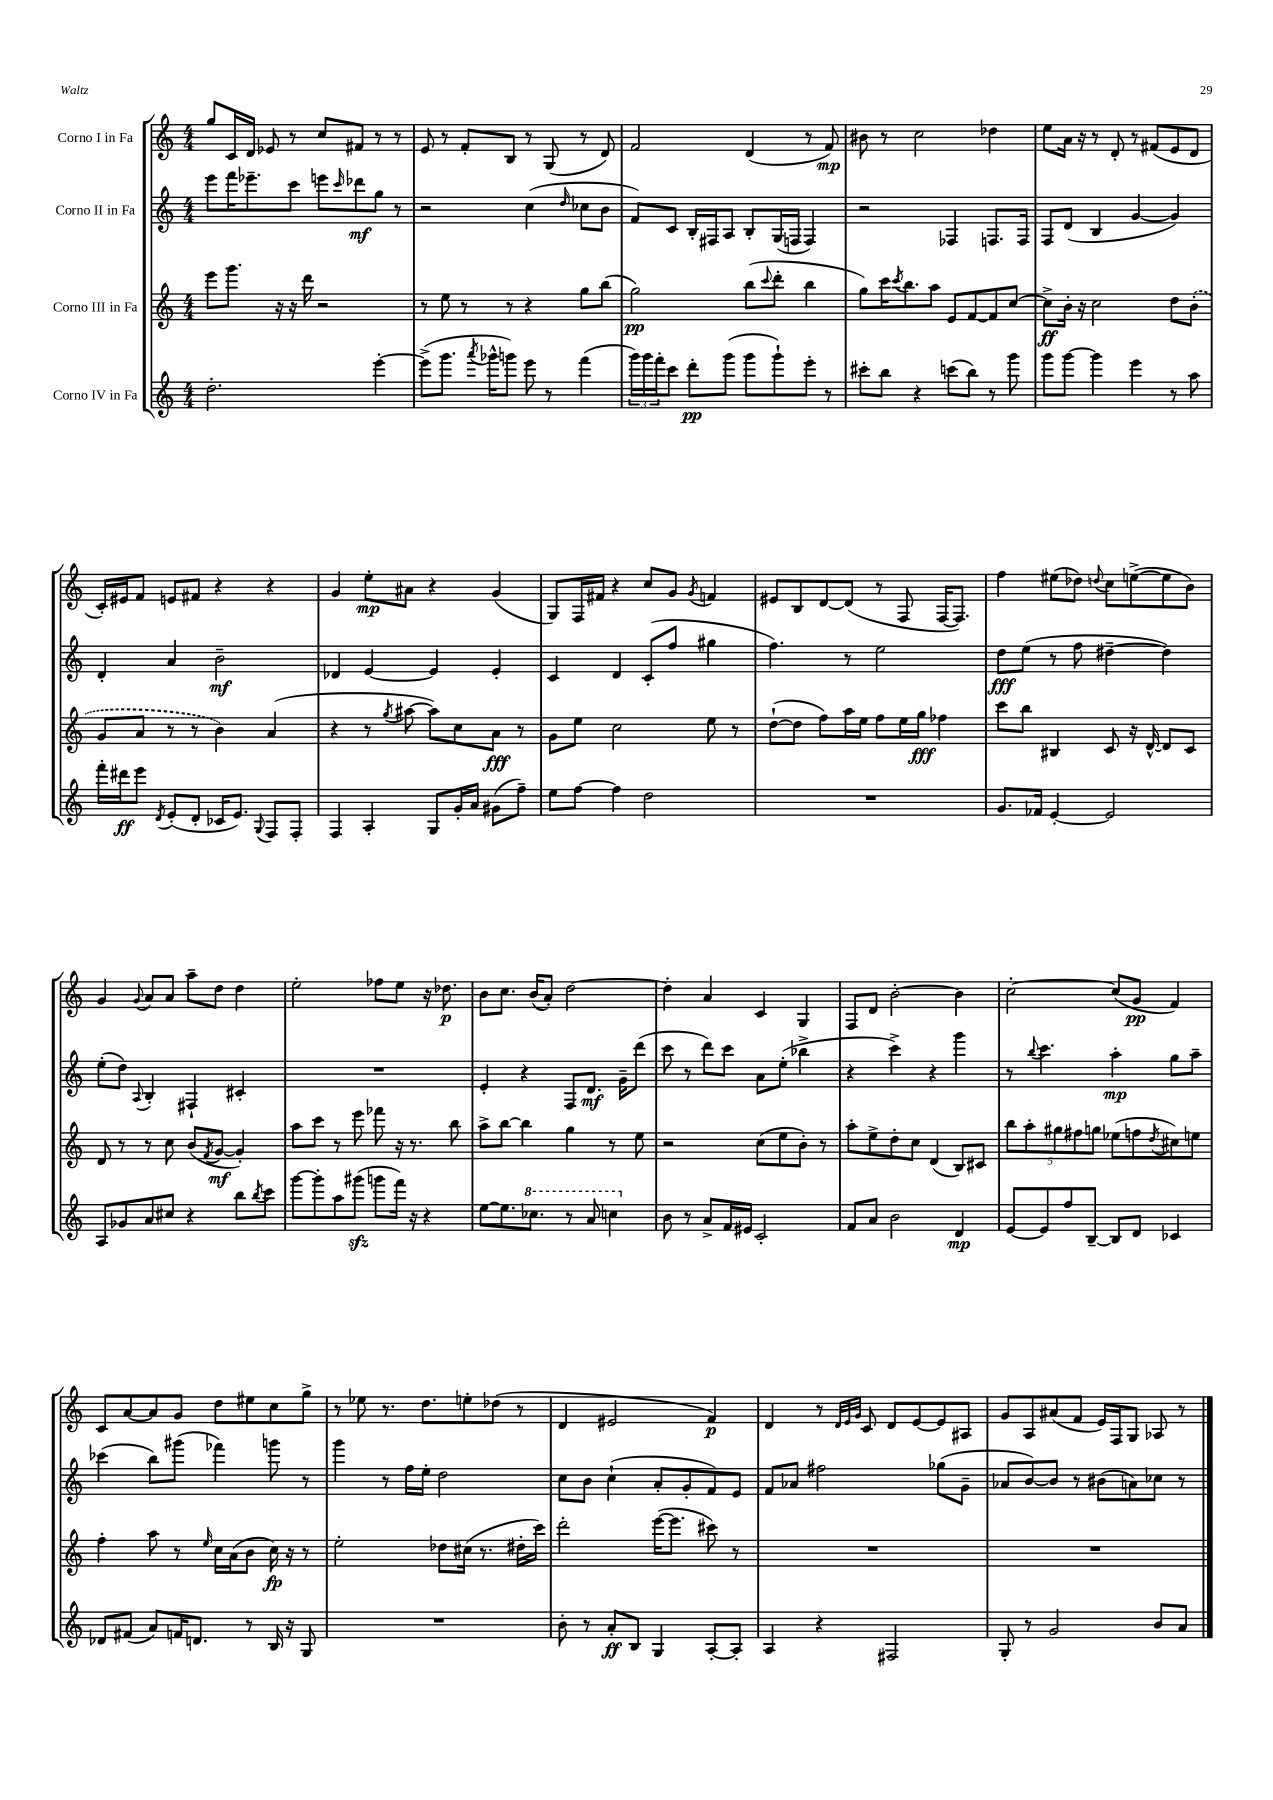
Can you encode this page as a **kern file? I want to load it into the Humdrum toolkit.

**kern	**kern	**kern	**kern
*staff4	*staff3	*staff2	*staff1
*clefG2	*clefG2	*clefG2	*clefG2
*k[]	*k[]	*k[]	*k[]
*M4/4	*M4/4	*M4/4	*M4/4
2.dd'	8eee	8eee	8gg
.	8.ggg	16fff	16c
.	.	8.eee-~	16d
.	.	.	8e-
.	16r	.	.
.	16r	8ccc	8r
.	16ddd	.	.
.	2r	8eee	8cc
.	.	16qqccc	.
.	.	8ddd-	8f#
[4eee'	.	8gg	8r
.	.	8r	8r
=	=	=	=
(8eee^]	8r	2r	8e
8.ggg	8ee	.	8r
.	8r	.	8f'
8qaaa	.	.	.
16ggg-^^	.	.	.
8ggg)	8r	.	8B
8eee	4r	(4cc	8r
8r	.	.	(8G
.	.	16qqdd	.
(4fff	8gg	8cc-	8r
.	(8bb	8b	8d)
=	=	=	=
24ggg)	2gg)	8f)	2f
24ggg	.	.	.
24fff'	.	.	.
8ccc	.	8c	.
8ddd'	.	16B'	.
.	.	16F#	.
(8ggg	.	8A	.
8ggg	(8bb	8B'	(4d
.	8qqccc	.	.
8ggg`)	8ddd'	(16G	.
.	.	16F	.
8eee'	4bb	4F)	8r
8r	.	.	8f)
=	=	=	=
8ccc#'	8gg)	2r	8b#
8bb	16ccc	.	8r
.	8qccc	.	.
.	8.bb	.	.
4r	.	.	2cc
.	8aa	.	.
(8ccc	8e	4F-	.
8bb)	[8f	.	.
8r	8f]	8.F	4dd-
8ggg	[8cc	.	.
.	.	16F	.
=	=	=	=
8ggg	8cc^]	8F	8ee
[8ggg	16b'	(8d	16a
.	16r	.	16r
4ggg]	2cc	4B	8r
.	.	.	8d'
4eee	.	[4g	8r
.	.	.	(8f#
8r	8dd	4g])	8e
8aa	(8b'	.	8d
=	=	=	=
16fff'	8g	4d'	16c')
16ddd#	.	.	16e#
8eee	8a	.	8f
8qd	.	.	.
(8e'	8r	4a	8e
8d'	8r	.	8f#
16c-	4b)	2b~	4r
8.e)	.	.	.
8qqG	.	.	.
8F	(4a	.	4r
8F'	.	.	.
=	=	=	=
4F	4r	4d-	4g
4A'	8r	[4e	8ee'
.	8qgg	.	.
.	[8aa#	.	8a#
8G	8aa#])	4e]	4r
16g'	8cc	.	.
16a	.	.	.
(8g#	8a	4e'	(4g
8ff~)	8r	.	.
=	=	=	=
8ee	8g	4c	8G)
[8ff	8ee	.	16F
.	.	.	16f#
4ff]	2cc	4d	4r
2dd	.	(8c'	8cc
.	.	8ff	8g
.	.	.	8qg
.	8ee	4gg#	4f
.	8r	.	.
=	=	=	=
1r	([8dd`	4.ff)	8e#
.	8dd]	.	8B
.	8ff)	.	[8d
.	16aa	8r	(8d]
.	16ee	.	.
.	8ff	2ee	8r
.	16ee	.	8F
.	16gg	.	.
.	4ff-	.	[16F
.	.	.	8.F])
=	=	=	=
8.g	8ccc	8dd	4ff
.	8bb	(8ee	.
16f-	.	.	.
[4e'	4B#	8r	(8ee#
.	.	8ff	8dd-)
.	.	.	8qqdd
2e]	8c	[4dd#~	8cc
.	16r	.	([8ee^
.	[16d^^	.	.
.	8d]	4dd#])	8ee]
.	8c	.	8b)
=	=	=	=
8A	8d	(8ee'	4g
8g-	8r	8dd)	.
.	.	8qqA	8qqg
8a	8r	4B'	8a
8cc#	8cc	.	8a
4r	(8b	4F#`	8aa~
.	8qf	.	.
.	[8g	.	8dd
8bb	4g'])	4c#'	4dd
8qbb	.	.	.
8ccc	.	.	.
=	=	=	=
[8ggg	8aa	1r	2ee'
8ggg']	8ccc	.	.
8aa	8r	.	.
(8ggg#	8eee	.	.
8ggg	8fff-	.	8ff-
16fff)	16r	.	8ee
16r	8.r	.	.
4r	.	.	16r
.	.	.	8.dd-
.	8bb	.	.
=	=	=	=
[8ee	8aa^	4e'	8b
8.ee]	[8bb	.	8.cc
.	4bb]	4r	.
8.ccc-	.	.	(16b
.	.	.	8a')
8r	4gg	8F	[2dd
8aa	.	8.d	.
4ccc	8r	.	.
.	.	16g~	.
.	8ee	(8ddd	.
=	=	=	=
8b	2r	8ccc	4dd']
8r	.	8r	.
8a^	.	8ddd)	4a
16f	.	8ccc	.
16e#	.	.	.
2c'	(8cc	8a	4c
.	8ee	(8ee'	.
.	8b')	4bb-^	4G
.	8r	.	.
=	=	=	=
8f	8aa'	4r	8F
8a	8ee^	.	8d
2b	8dd'	4ccc^)	[2b'
.	8cc	.	.
.	(4d	4r	.
4d	8B)	4ggg	4b]
.	8c#	.	.
=	=	=	=
[8e	10bb	8r	[2cc'
.	10aa'	.	.
.	.	8qqbb	.
8e]	.	4.ccc	.
.	10gg#	.	.
8ff	.	.	.
.	10ff#	.	.
[8B~	.	.	.
.	10gg	.	.
8B]	(8ee-	4aa'	(8cc]
8d	8ff	.	8g
.	8qdd	.	.
4c-	8cc#)	8gg	4f)
.	8ee	8aa~	.
=	=	=	=
8d-	4ff'	(4ccc-	8c
(8f#	.	.	[8a
8a)	8aa	8bb)	8a]
16f	8r	(8ggg#	8g
8.d	.	.	.
.	16qqee	.	.
.	16cc	4fff-)	8dd
.	(16a	.	.
8r	8b	.	8ee#
16B	16cc)	8ggg	8cc
16r	16r	.	.
8G	8r	8r	8gg^
=	=	=	=
1r	2ee'	4ggg	8r
.	.	.	8ee-
.	.	8r	8.r
.	.	16ff	.
.	.	16ee'	8.dd
.	8dd-	2dd	.
.	(16cc#	.	8ee'
.	8.r	.	.
.	.	.	(8dd-
.	16dd#'	.	8r
.	16ccc)	.	.
=	=	=	=
8b'	2ddd'	8cc	4d
8r	.	8b	.
8a'	.	(4cc`	2e#
8B	.	.	.
4G	([16eee	8a'	.
.	8.eee]	.	.
.	.	8g'	.
[8A'	8ccc#)	8f)	4f)
8A']	8r	8e	.
=	=	=	=
4A	1r	8f	4d
.	.	8a-	.
4r	.	2ff#	8r
.	.	.	32qqd
.	.	.	32qqe
.	.	.	32qqg
.	.	.	8c
2F#	.	.	8d
.	.	.	[8e
.	.	(8gg-	8e]
.	.	8g~	8A#
=	=	=	=
8G'	1r	8a-	8g
8r	.	[8b)	8A
2g	.	8b]	(8a#
.	.	8r	8f
.	.	(8b#	16e)
.	.	.	16F
.	.	8a)	8G
8b	.	8cc-	8A-
8a	.	8r	8r
==	==	==	==
*-	*-	*-	*-
